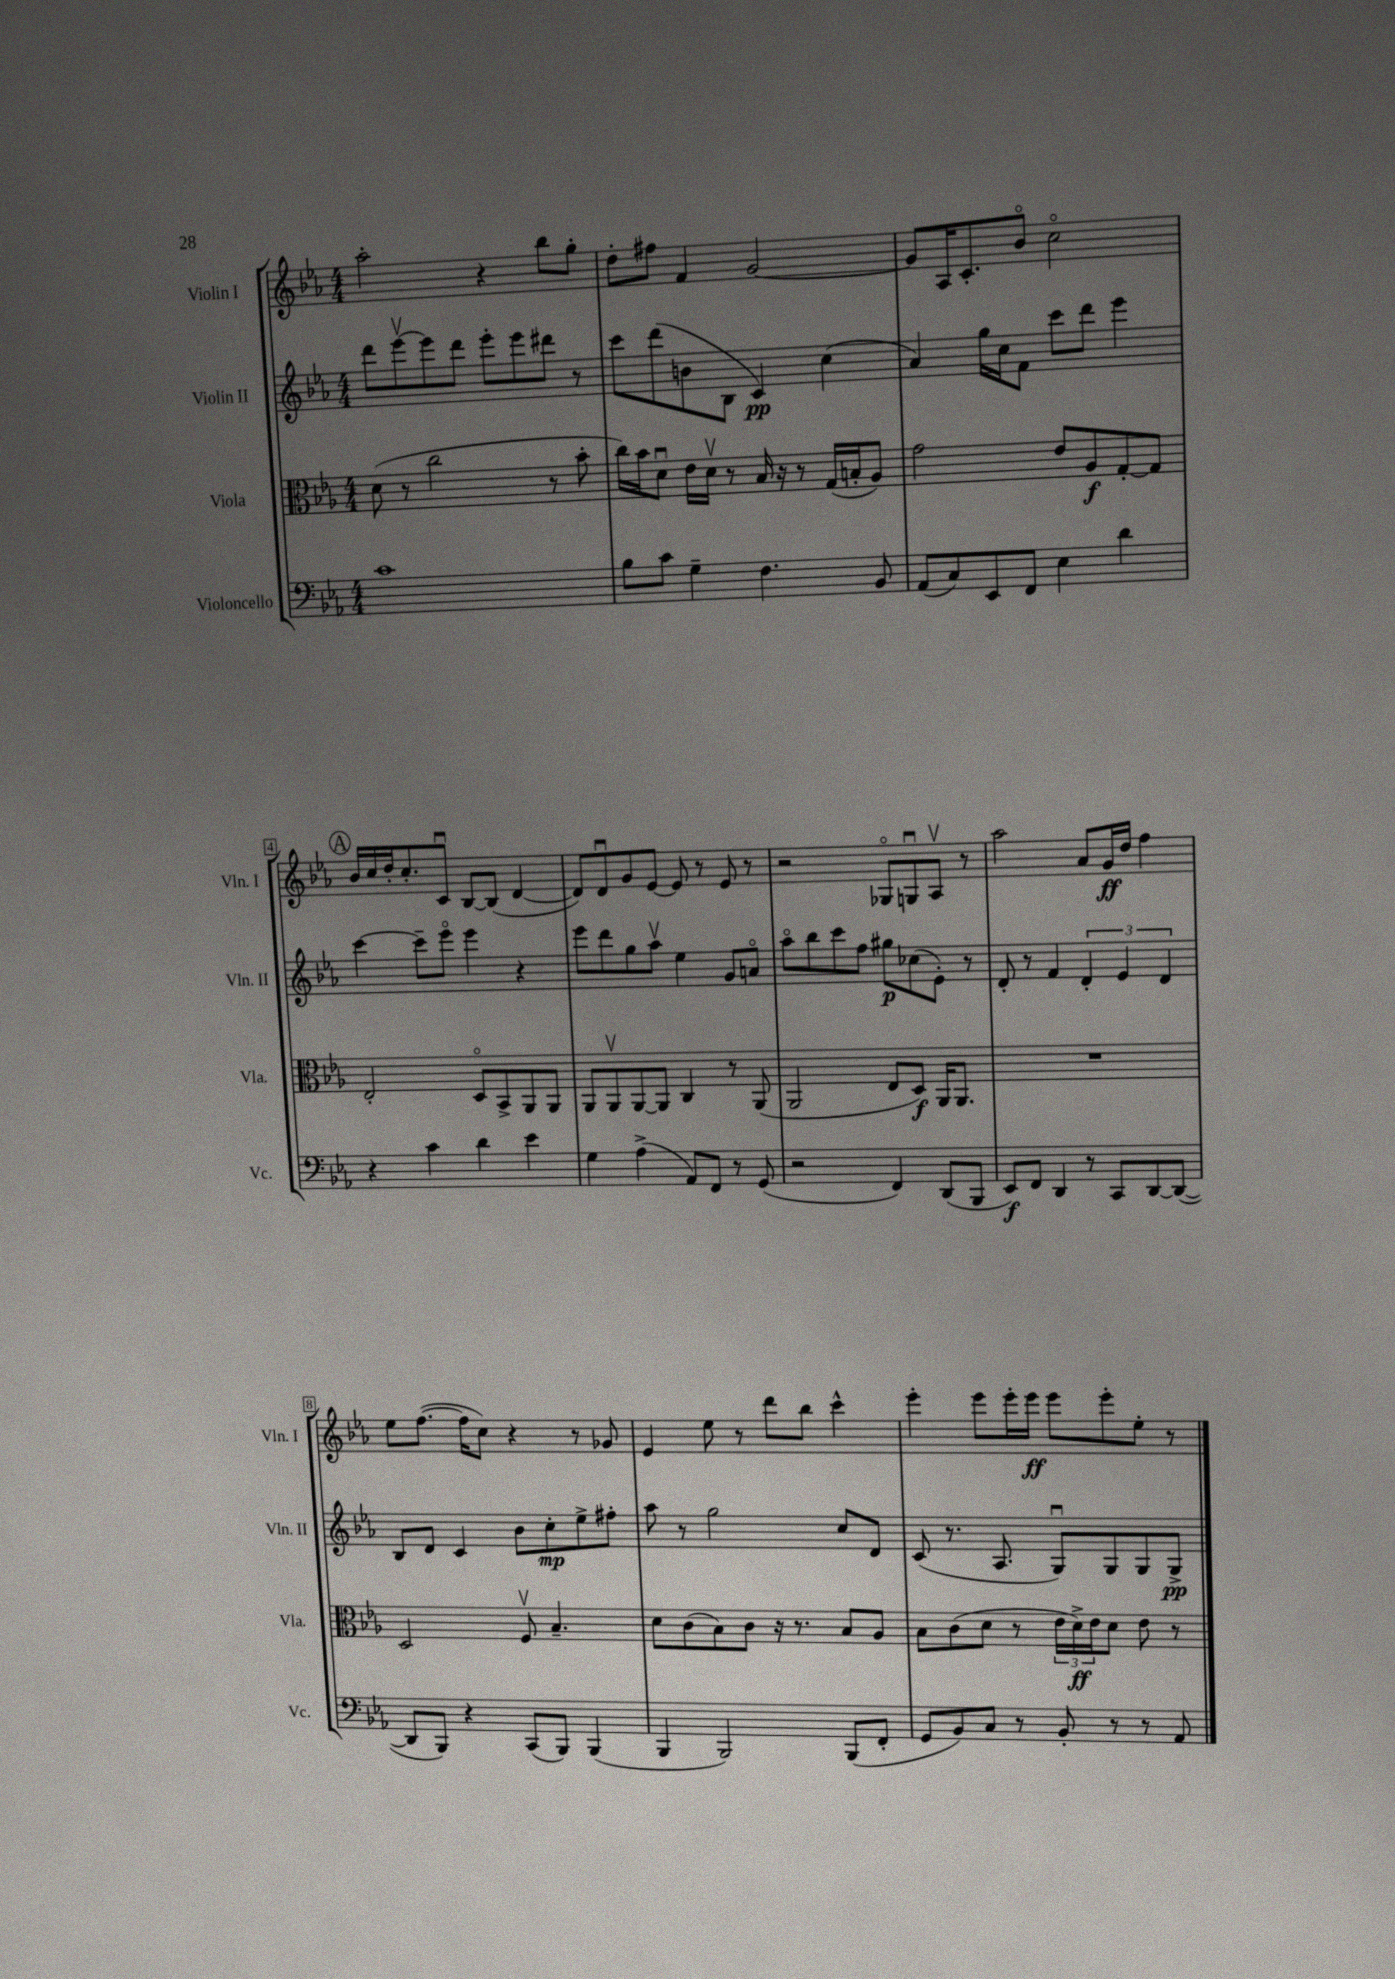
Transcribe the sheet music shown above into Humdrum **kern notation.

**kern	**kern	**kern	**kern
*staff4	*staff3	*staff2	*staff1
*clefF4	*clefC3	*clefG2	*clefG2
*k[b-e-a-]	*k[b-e-a-]	*k[b-e-a-]	*k[b-e-a-]
*M4/4	*M4/4	*M4/4	*M4/4
1c	(8d\	8ddd\L	2aa-'\
.	8r	[8eee-v\	.
.	2cc\	8eee-\]	.
.	.	8ddd\J	.
.	.	8eee-'\L	4r
.	.	8eee-\	.
.	8r	8ddd#\J	8bb-\L
.	8b-'\	8r	8gg'\J
=	=	=	=
8B-\L	16cc\LL)	8ccc\L	8dd'\L
.	16b-\J	.	.
8c\J	8du\J	(8ddd\	8ff#\J
4G~\	16e-\LL	8b\	4f/
.	16dv\JJ	.	.
.	8r	8B-\J	.
4.F\	16B-/	4c/)	[2g/
.	16r	.	.
.	8r	.	.
.	(16G/LL	(4cc\	.
.	16B'/J	.	.
8BB-/	8A-/J)	.	.
=	=	=	=
(8AA-/L	2g\	4a-/)	8g/]L
8C/)	.	.	16A-/K
.	.	.	8.c'/
8EE-/	.	16gg\LL	.
.	.	16cc\J	.
8FF/J	.	8f\J	8b-o/J
4E-\	8e-/L	8ccc\L	2cco\
.	8A-/	8ddd\J	.
4d\	[8G'/	4eee-\	.
.	8G/]J	.	.
=	=	=	=
4r	2E-'/	[4ccc\	16b-/LL
.	.	.	16cc/
.	.	.	16dd'/J
.	.	.	8.cc'/
4c\	.	8ccc~\]L	.
.	.	8eee-o\J	8cu/J
4d\	8Do/L	4eee-\	[8B-/L
.	8BB-^/	.	(8B-/]J
4e-\	8AA-/	4r	[4d/
.	8AA-/J	.	.
=	=	=	=
4G\	8AA-/L	8eee-\L	8d/]L)
.	8AA-v/	8ddd\	8du/
(4A-^\	[8AA-/	8gg\	8g/
.	8AA-/]J	8aa-v\J	[8e-/J
8AA-/L)	4C/	4ee-\	8e-/]
8FF/J	.	.	8r
8r	8r	8g/L	8e-/
(8GG/	(8AA-/	8ao/J	8r
=	=	=	=
2r	2AA-/	8aa-o\L	2r
.	.	8bb-\	.
.	.	8ccc\	.
.	.	8ff\J	.
4FF/)	8E-/L	8gg#\L	8G-o/L
.	8D/J)	(8cc-\	8Gu/
(8DD/L	16AA-/LK	8e-'\J)	8A-v/J
.	8.AA-/J	.	.
8BBB-/J	.	8r	8r
=	=	=	=
8EE-/L)	1r	8d'/	2aa-\
8FF/J	.	8r	.
4DD/	.	4f/	.
8r	.	6d'/	8a-/L
8CC/L	.	.	16g/L
.	.	6e-/	.
.	.	.	16dd/JJ
[8DD/	.	.	4ff\
.	.	6d/	.
(8DD/_J	.	.	.
=	=	=	=
8DD/]L	2D/	8B-/L	8ee-\L
8BBB-/J)	.	8d/J	([8.ff\J
4r	.	4c/	.
.	.	.	16ff\]LK
.	.	.	8cc\J)
(8CC/L	8Fv/	8b-\L	4r
8BBB-/J)	4.B-~/	8cc'\	.
(4BBB-/	.	8ee-^\	8r
.	.	8ff#'\J	8g-/
=	=	=	=
4BBB-/	8d\L	8aa-\	4e-/
.	(8c\	8r	.
2BBB-/)	8B-\)	2gg\	8ee-\
.	8c\J	.	8r
.	16r	.	8ddd\L
.	8.r	.	.
.	.	.	8bb-\J
(8BBB-/L	8B-/L	8cc/L	4ccc^^\
8FF'/J	8A-/J	8d/J	.
=	=	=	=
8GG/L	8B-\L	(8c/	4eee-'\
8BB-/)	(8c\	8.r	.
8C/J	8d\J	.	8eee-\L
.	.	8.A-/	.
8r	8r	.	16eee-'\L
.	.	.	16eee-\JJ
8BB-'/	24e-\LL	8Gu/L)	8eee-\L
.	24d^\)	.	.
.	24e-\J	.	.
8r	8d\J	8G/	8eee-'\
8r	8e-\	8G/	8ee-'\J
8AA-/	8r	8G^/J	8r
==	==	==	==
*-	*-	*-	*-
